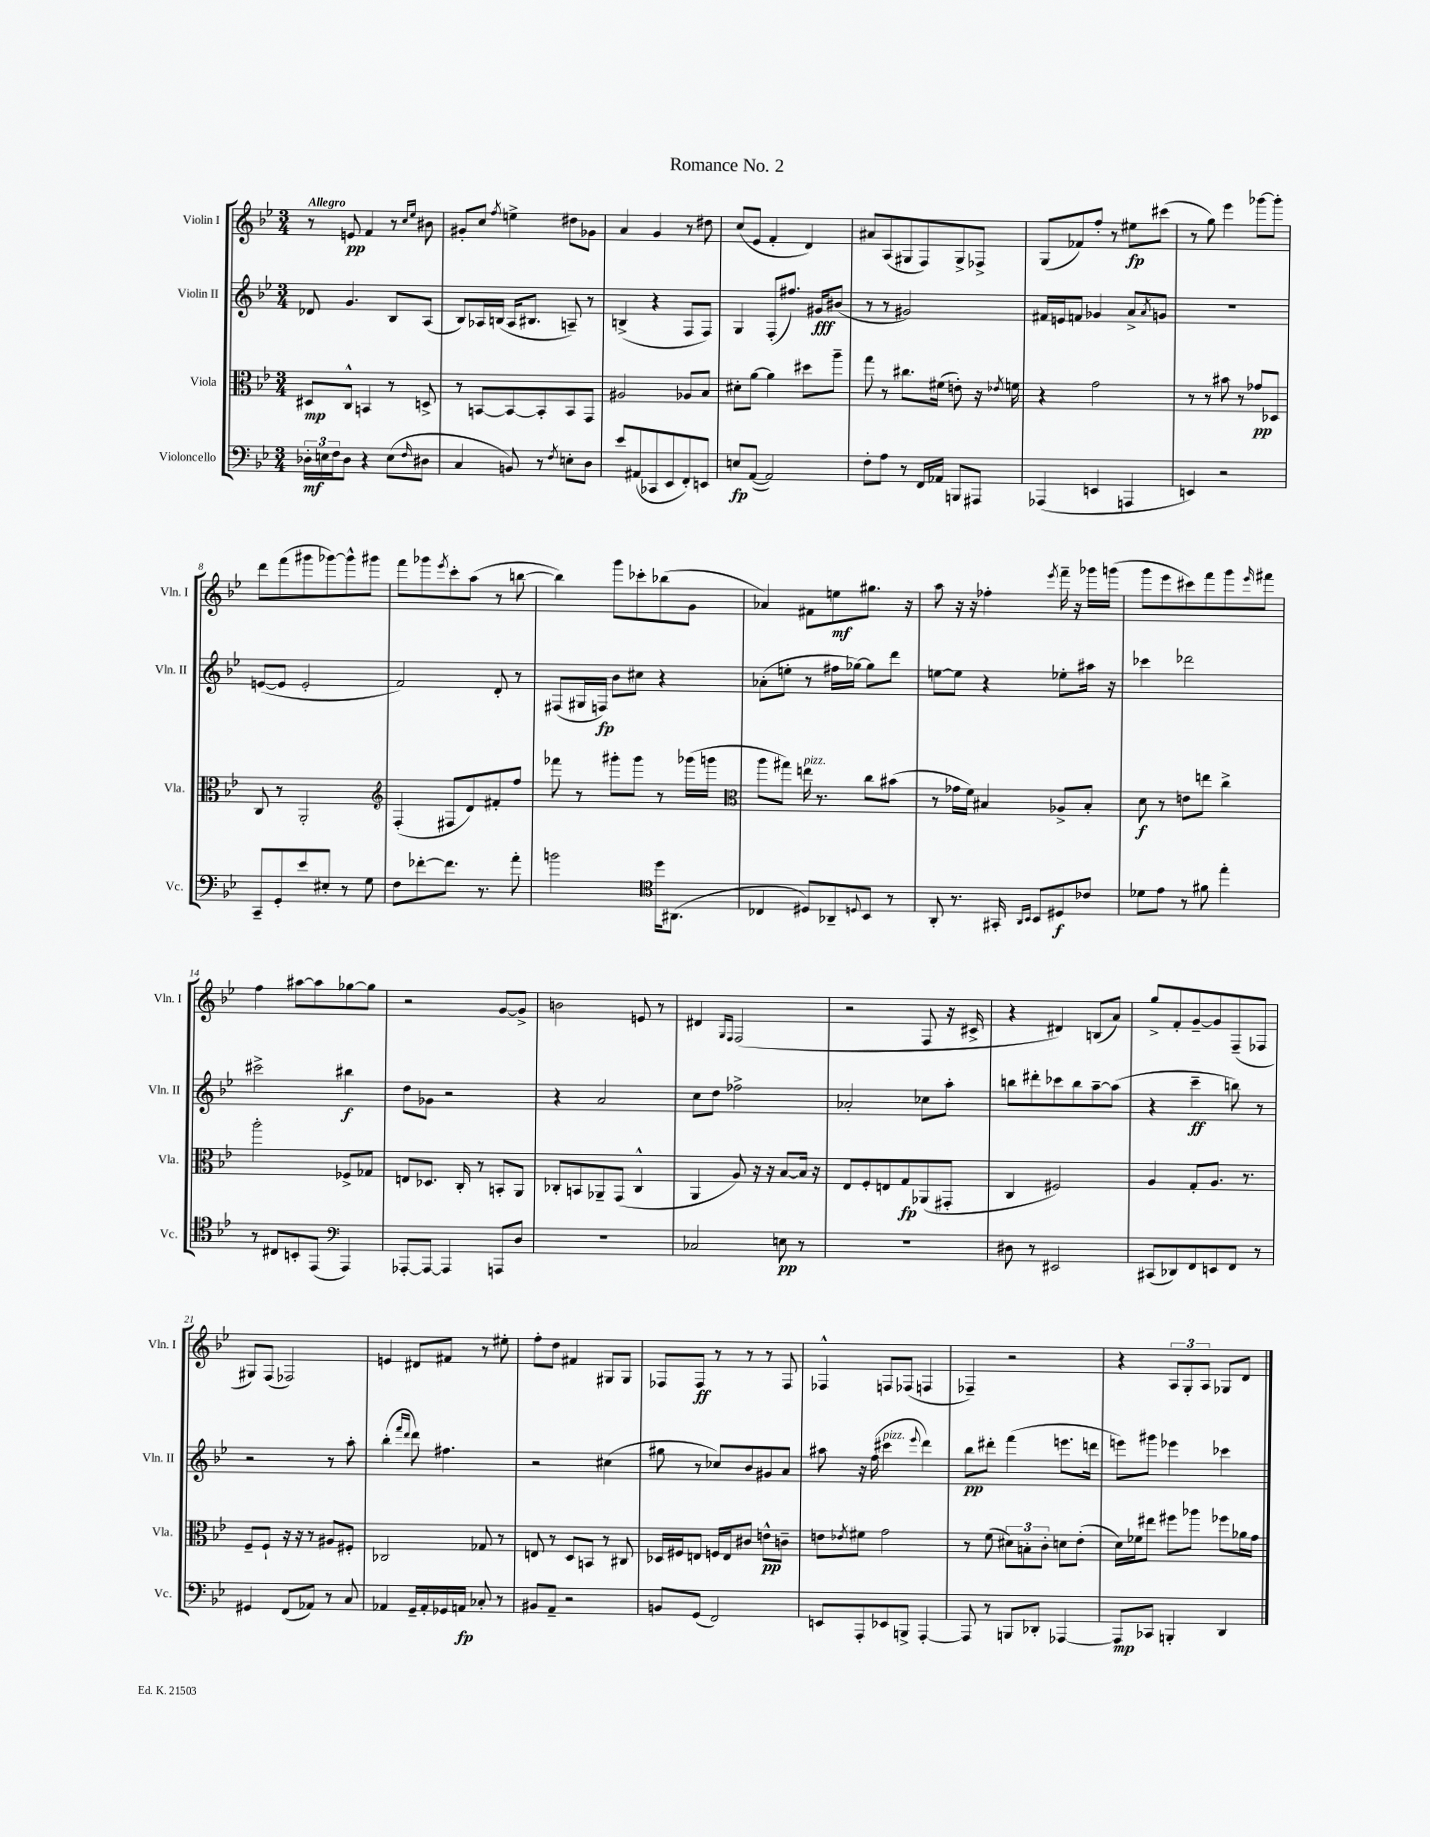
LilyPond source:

\header { title = "Romance No. 2" }
<<
\new StaffGroup <<
\new Staff = "s0" \with { instrumentName = "Violin I" shortInstrumentName = "Vln. I" } {
    \clef treble \key bes \major \numericTimeSignature \time 3/4 \tempo "Allegro"
    r8 e'8\pp f'4 r8 \grace { c''16 ees''16 } bis'8 |
    gis'8-. c''8 \acciaccatura { f''8 } e''4-> dis''8 ges'8 |
    a'4 g'4 r8 dis''8 |
    c''8( ees'8 f'4-. d'4) |
    ais'8 a8( gis8 f8) gis8-> fes8-> |
    g8( fes'8) f''8-. r8 eis''8\fp cis'''8( |
    r8 g''8) ees'''4 ges'''8~ ges'''8-. |
    d'''8 f'''8( gis'''8 ges'''8~) ges'''8-^ gis'''8 |
    f'''8 ges'''8 \acciaccatura { ees'''8 } c'''8-. a''8( r8 b''8~ |
    b''4) g'''8 ces'''8-. bes''8( g'8 |
    aes'4) fis'8 e''8\mf gis''8. r16 |
    a''8 r16 r16 fes''4-. \acciaccatura { ees'''8 } f'''16-- r16 ges'''16 g'''16( |
    g'''8 ees'''8 cis'''8) f'''8 g'''8 \grace { ees'''16 } fis'''8 |
    f''4 ais''8~ ais''8 ges''8~ ges''8 |
    r2 g'8~ g'8-> |
    b'2 e'8 r8 |
    dis'4 \grace { g16 f16 } f2( |
    r2 f8 r16 cis'16-> |
    r4 dis'4) b8( a'8) |
    g''8-> f'8-. g'8~-- g'8 f8--( fes8 |
    gis8) f8( fes2) |
    e'4 dis'8 fis'8 r8 eis''8-. |
    f''8-. d''8 fis'4 gis8 gis8 |
    fes8 fes8\ff r8 r8 r8 fes8 |
    fes4-^ f8 fes8( f4 |
    fes4--) r2 |
    r4 \tuplet 3/2 { a8 g8-. a8 } ges8 d'8 \bar "|." |
}
\new Staff = "s1" \with { instrumentName = "Violin II" shortInstrumentName = "Vln. II" } {
    \clef treble \key bes \major \numericTimeSignature \time 3/4
    des'8 g'4. bes8 a8( |
    bes8) aes16 b16( aes16 bis8. a8--) r8 |
    b4->( r4 f8 f8) |
    g4 f8-.( fis''8.) gis'16\fff bis'8( |
    r8 r8 gis'2) |
    fis'16 e'16 f'8 ges'4 a'8-> \acciaccatura { a'8 } g'8 |
    R2. |
    e'8~( e'8 e'2-. |
    f'2) d'8-. r8 |
    fis8( gis16 f16\fp) bes'8 cis''8 r4 |
    aes'8-.( e''8-. r8 fis''16 ges''16~) ges''8 d'''8 |
    e''8~ e''8 r4 ees''8-. ais''16 r16 |
    ces'''4 des'''2 |
    cis'''2-> bis''4\f |
    d''8 ges'8 r2 |
    r4 a'2 |
    c''8 d''8 fes''2-> |
    aes'2-. ces''8 a''8-. |
    b''8 dis'''8-. ces'''8 b''8 a''8~-- a''8( |
    r4 c'''4--\ff b''8) r8 |
    r2 r8 a''8-. |
    bes''4-.( \grace { f'''16 d'''16 } d'''8) fis''4. |
    r2 cis''4( |
    gis''8 r8 ces''8) bes'8 gis'8 a'8 |
    ais''8 r16 f''16( cis'''4^\markup { \italic "pizz." } \appoggiatura { ees'''8 } d'''4) |
    bes''8\pp dis'''8-. f'''4( e'''8. d'''16 |
    e'''8) gis'''8 ees'''4 ces'''4 \bar "|." |
}
\new Staff = "s2" \with { instrumentName = "Viola" shortInstrumentName = "Vla." } {
    \clef alto \key bes \major \numericTimeSignature \time 3/4
    dis8\mp c8-^ b,4 r8 d8-> |
    r8 b,8~ b,8~ b,8-. b,8 g,8 |
    ais2 aes8 bes8 |
    dis'8-. a'8~ a'4 dis''8 a''8-- |
    g''8 r8 cis''8. fis'16( e'8-.) r16 \acciaccatura { ees'8 } f'16 |
    r4 g'2 |
    r8 r8 bis'8 r8 ges'8\pp des8 |
    c8 r8 a,2-. |
    \clef treble f4-.( fis8 d'8) fis'8-. f''8 |
    fes'''8 r8 gis'''8-. gis'''8 r8 ges'''16( g'''16 |
    \clef alto a''8 gis''8) e''16^\markup { \italic "pizz." } r8. c''8 bis'8( |
    r8 ges'16 f'16) bis4 aes8-> bis8-. |
    d'8\f r8 e'8 e''8 c''4-> |
    a''2-. fes8-> ges8 |
    e8 des8. c16-. r8 b,8-. a,8 |
    ces8-. b,8 aes,8-- g,8( ces4-^ |
    a,4 a8) r16 r16 bes8~ bes16 r16 |
    ees8 f8-. e8 g8\fp aes,8( gis,8-. |
    c4 fis2) |
    a4 g8-. a8. r8. |
    f8-- f8-! r16 r16 r8 ais8 fis8-. |
    ces2 ges8 r8 |
    e8 r8 d8 b,8 r8 cis8 |
    des16 fis16 e8 f16 e16 cis'8 e'8-^\pp c'8-- |
    e'8 \acciaccatura { ees'8 } fis'8 g'2 |
    r8 f'8( \tuplet 3/2 { dis'8) b8-. c'8-. } d'8 ees'8-.( |
    d'16) fes'16 eis''8 fis''8 aes''8 fes''8 aes'16 g'16 \bar "|." |
}
\new Staff = "s3" \with { instrumentName = "Violoncello" shortInstrumentName = "Vc." } {
    \clef bass \key bes \major \numericTimeSignature \time 3/4
    \tuplet 3/2 { des16-.\mf e16 f16 } des8 r4 e8( \grace { f16 } dis8 |
    c4 b,8) r8 \acciaccatura { f8 } e8-. d8 |
    ees'8 ais,8( ces,8 ees,8 f,8-.) e,8 |
    e8\fp a,8~( a,2) |
    f8-. a8 r8 f,16 aes,16 b,,8 ais,,8 |
    aes,,4( e,4 a,,4 |
    e,4) r2 |
    c,8-- g,8-. ees'8 eis8-. r8 g8 |
    f8 fes'8~-. fes'8. r8. a'8-. |
    b'2 \clef tenor d''16 ais,8.( |
    ces4 dis8) aes,8-- \appoggiatura { d8 } bes,8 r8 |
    a,8-. r8. gis,16-. \grace { a,16 bes,16 } bes,8 dis8\f ces'8 |
    des'8 ees'8 r8 fis'8 ees''4-. |
    r8 cis8 b,8-. ees,8( \clef bass a,,4) |
    aes,,8~-. aes,,8~ aes,,4 a,,8 d8 |
    R2. |
    ces2 e8\pp r8 |
    R2. |
    dis8 r8 eis,2 |
    cis,8( des,8) f,8 e,8 f,8 r8 |
    gis,4 f,8( aes,8) r8 c8 |
    aes,4 g,16-- aes,16-. ges,16 a,16\fp ces8-. r8 |
    bis,8 a,8-- r2 |
    b,8 g,8( f,2) |
    e,8 a,,8-. ees,8 b,,8-> a,,4~-. |
    a,,8 r8 b,,8 des,8-. aes,,4~ |
    aes,,8\mp ces,8 b,,4-. d,4 \bar "|." |
}
>>
>>
